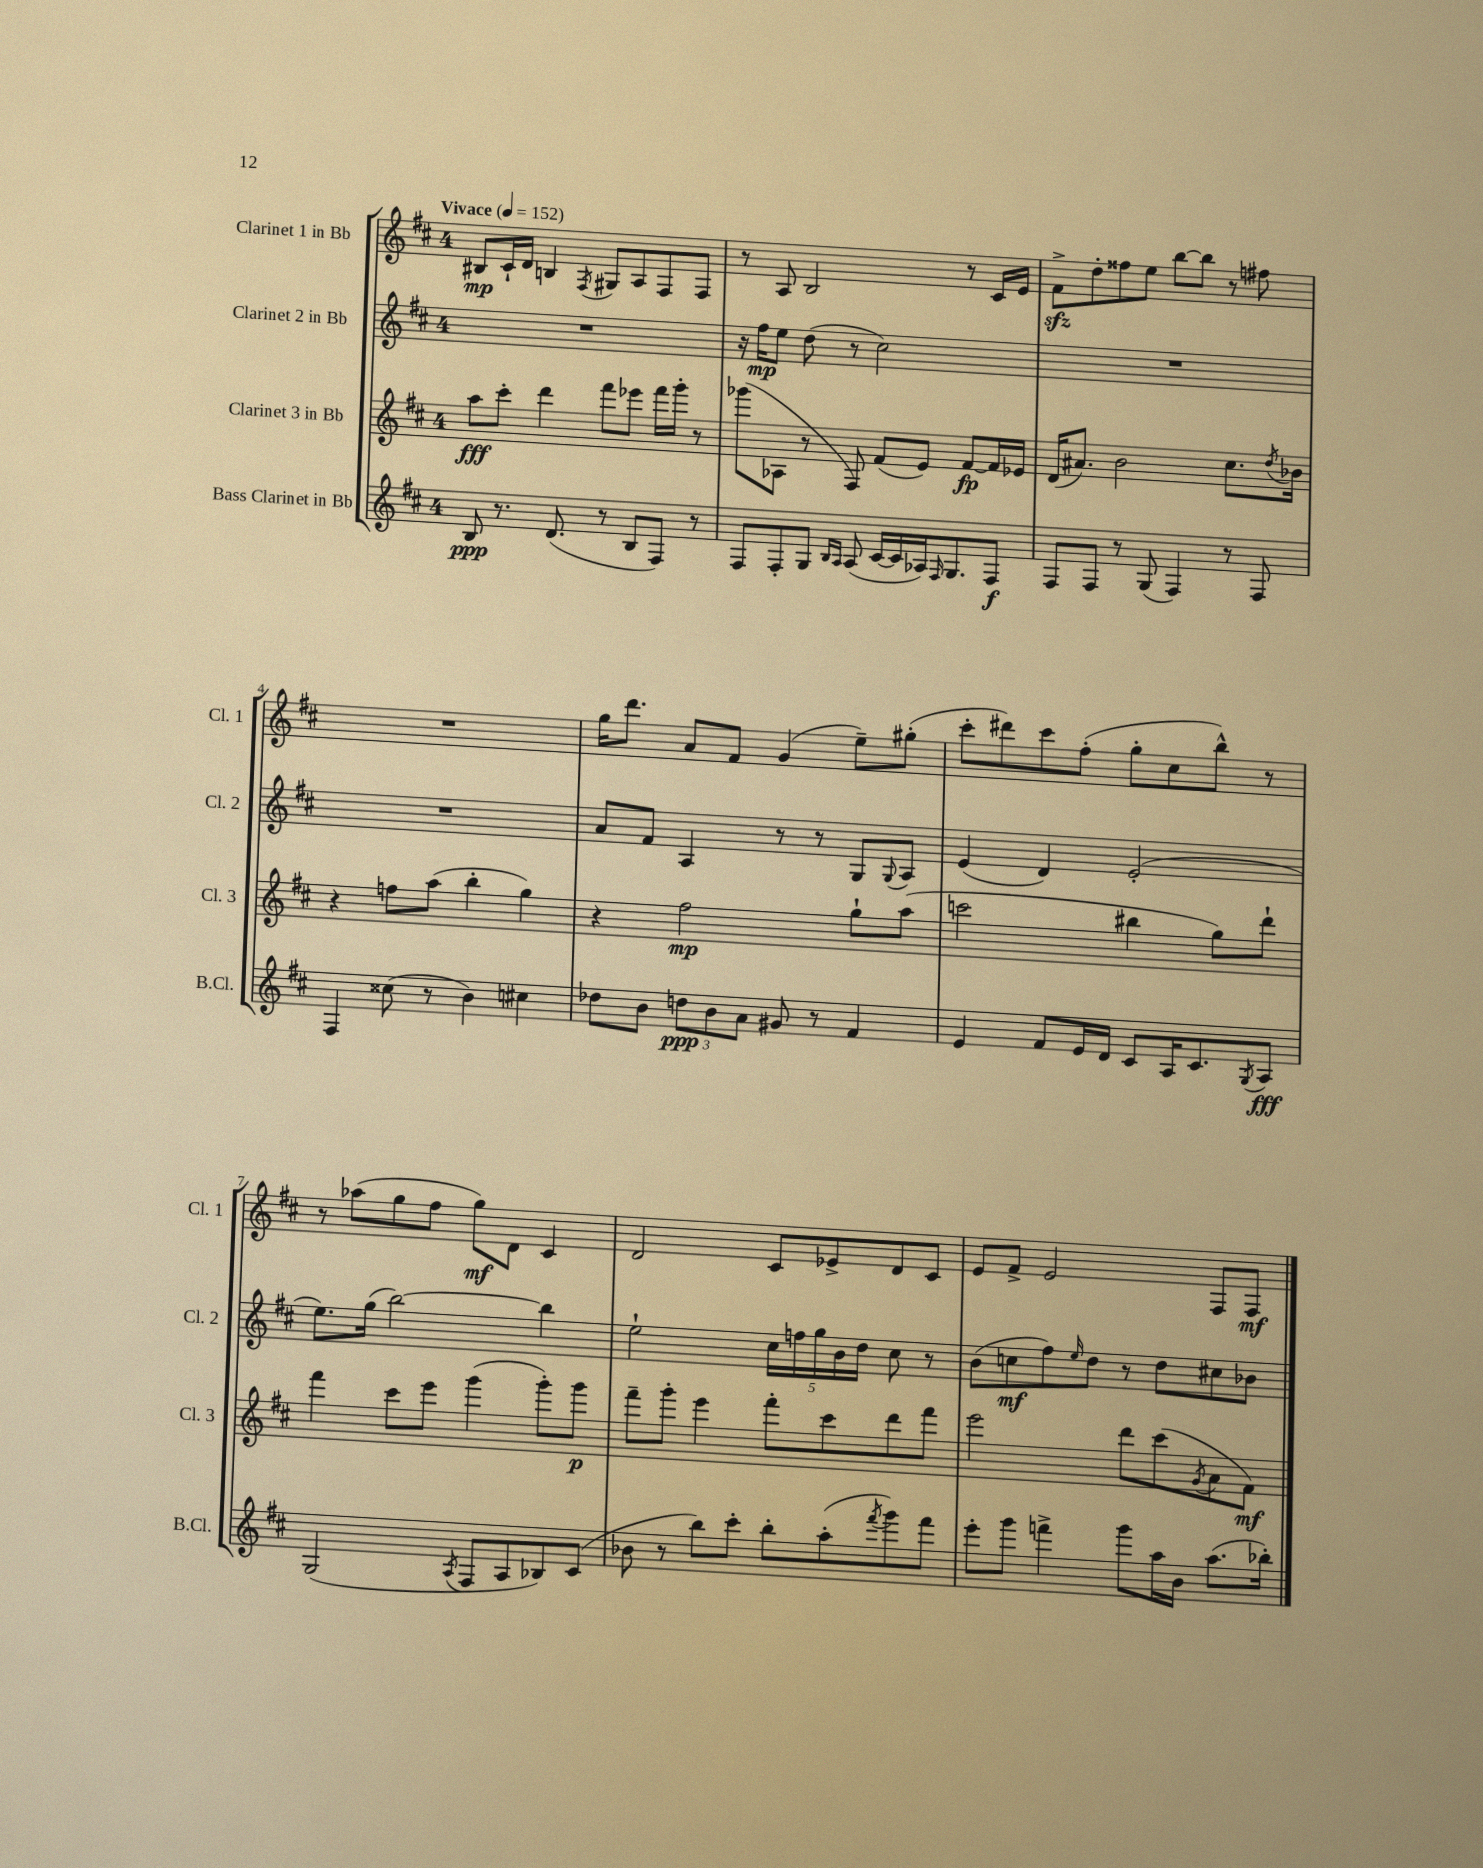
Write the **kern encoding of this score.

**kern	**kern	**kern	**kern
*staff4	*staff3	*staff2	*staff1
*clefG2	*clefG2	*clefG2	*clefG2
*k[f#c#]	*k[f#c#]	*k[f#c#]	*k[f#c#]
*M4/4	*M4/4	*M4/4	*M4/4
*MM152	*MM152	*MM152	*MM152
8B	8aa	1r	8B#
8.r	8ccc#'	.	16c#`
.	.	.	16d
.	4ddd	.	4B
(8.d	.	.	.
.	.	.	8qF#
8r	8fff#	.	8G#
8B	8eee-	.	8A
8F#)	16fff#	.	8F#
.	16ggg'	.	.
8r	8r	.	8F#
=	=	=	=
8F#	(8ggg-	16r	8r
.	.	16ff#	.
8F#'	8A-	8ee	8A
8G	8r	(8dd	2B
16qqB	.	.	.
16qqA	.	.	.
(8A	8F#)	8r	.
[16c#	(8f#	2cc#)	.
16c#]	.	.	.
16A-)	8e)	.	.
16qqF#	.	.	.
8.G	.	.	.
.	[8f#	.	8r
8F#	16f#]	.	16c#
.	16e-	.	16e
=	=	=	=
8F#	(16d	1r	8f#^
.	8.a#)	.	.
8F#	.	.	8dd'
8r	2b	.	8ff##
(8G	.	.	8ee
4F#)	.	.	[8bb
.	.	.	8bb]
8r	8.cc#	.	8r
8F#	.	.	8ff#
.	8qdd	.	.
.	16b-	.	.
=	=	=	=
4F#	4r	1r	1r
(8cc##	8ff	.	.
8r	(8aa	.	.
4b)	4bb'	.	.
4cc#	4gg)	.	.
=	=	=	=
8dd-	4r	8a	16gg
.	.	.	8.ddd
8b	.	8f#	.
12dd	2ff#	4A	8a
12b	.	.	.
.	.	.	8f#
12a	.	.	.
8g#	.	8r	(4g
8r	.	8r	.
4f#	8gg`	8G	8ee~)
.	.	8qqG	.
.	(8aa	8A	(8gg#'
=	=	=	=
4e	2ccc	(4e	8ccc#'
.	.	.	8ddd#)
8f#	.	4d)	8ccc#
16e	.	.	(8ff#'
16d	.	.	.
8c#	4bb#	(2e'	8gg'
16A	.	.	8cc#
8.c#	.	.	.
.	8gg)	.	8bb^^)
8qG	.	.	.
8A	8ddd`	.	8r
=	=	=	=
(2G	4fff#	8.ee)	8r
.	.	.	(8aa-
.	.	(16gg	.
.	8ccc#	[2bb)	8gg
.	8eee	.	8ff#
8qA	.	.	.
8F#	(4ggg	.	8gg)
8A	.	.	8d
8B-)	8ggg')	4bb]	4c#
(8c#	8ggg	.	.
=	=	=	=
8b-	8fff#~	2ee`	2d
8r	8ggg'	.	.
8bb)	4eee	.	.
8ccc#'	.	.	.
8bb'	8fff#'	20cc#	8c#
.	.	20ff	.
.	.	20gg	.
(8aa'	8ccc#	.	8e-^
.	.	20b	.
.	.	20dd	.
8qfff#	.	.	.
8ggg)	8ddd	8cc#	8d
8fff#	8fff#	8r	8c#
=	=	=	=
8eee'	2eee	(8b	8e
8ggg	.	8cc	8f#^
4fff^	.	8ff#)	2e
.	.	16qqee	.
.	.	8dd	.
8ggg	8ddd	8r	.
16aa	(8ccc#	8dd	.
16b	.	.	.
.	8qg	.	.
(8.aa	8a	8cc#	8F#
.	8f#)	8b-	8F#
16bb-')	.	.	.
==	==	==	==
*-	*-	*-	*-
